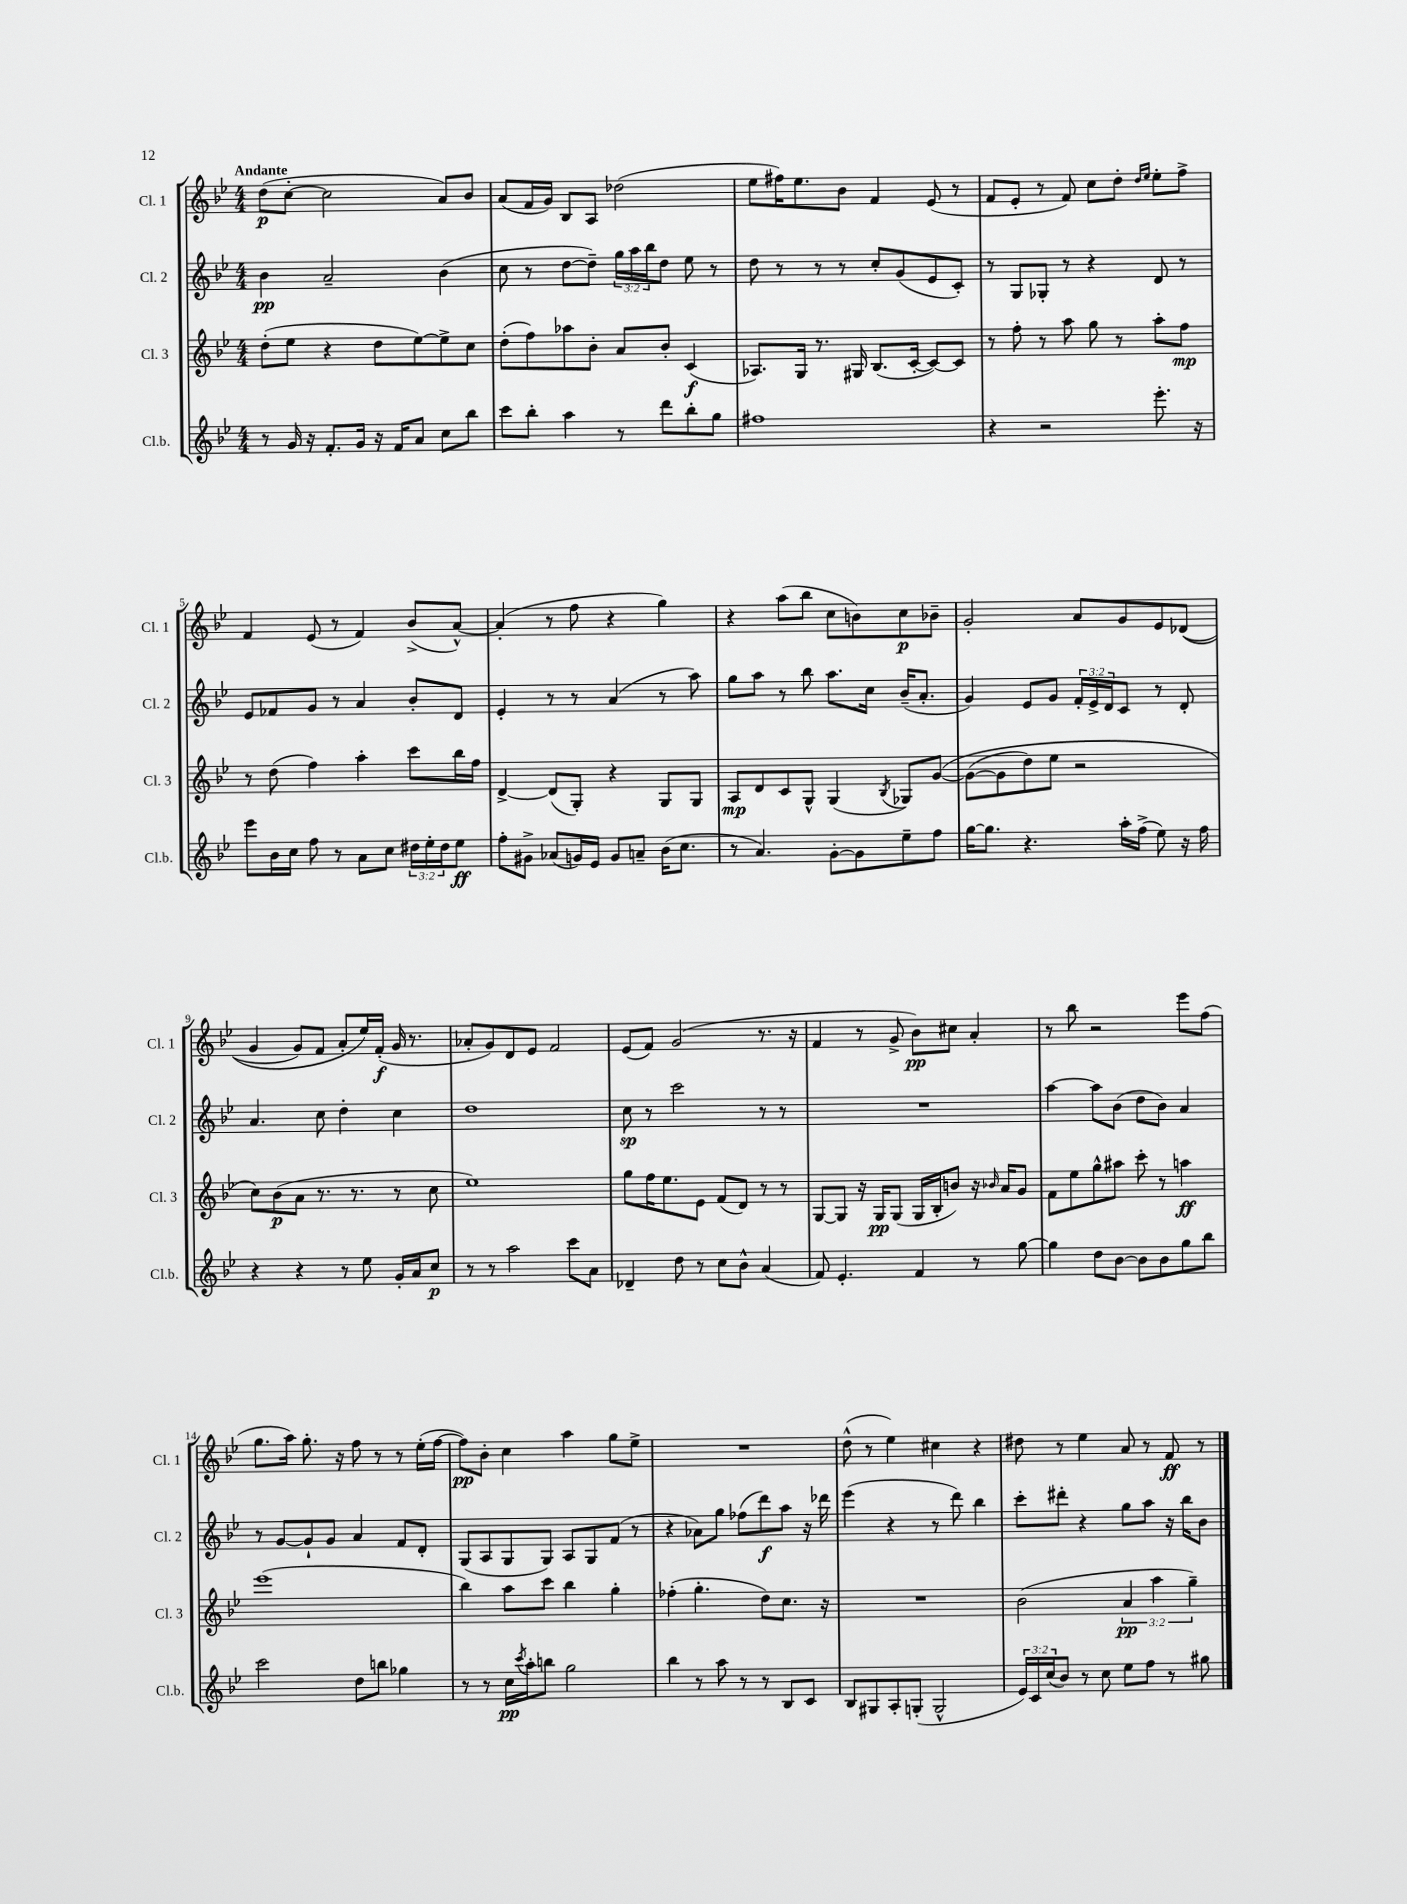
<<
\new StaffGroup <<
\new Staff = "s0" \with { instrumentName = "Cl. 1" shortInstrumentName = "Cl. 1" } {
    \clef treble \key bes \major \numericTimeSignature \time 4/4 \tempo "Andante"
    d''8\p( c''8~-. c''2 a'8) bes'8 |
    a'8( f'16 g'16) bes8 a8 des''2( |
    ees''8 fis''16) ees''8. bes'8 f'4 ees'8( r8 |
    f'8 ees'8-. r8 f'8) c''8 d''8-. \grace { d''16 ees''16 } ees''8-. f''8-> |
    f'4 ees'8( r8 f'4) bes'8->( a'8~-^) |
    a'4-.( r8 f''8 r4 g''4) |
    r4 a''8( bes''8 c''8 b'8) c''8\p bes'8-- |
    g'2-. a'8 g'8 ees'8 des'8(\( |
    g'4 g'8) f'8 a'8-. ees''16\) f'16-.\f( g'16 r8. |
    aes'8-. g'8) d'8 ees'8 f'2 |
    ees'8( f'8) g'2( r8. r16 |
    f'4 r8 g'8-> bes'8\pp) cis''8 a'4-. |
    r8 bes''8 r2 ees'''8 f''8( |
    g''8. a''16) g''8.-. r16 f''8 r8 r8 ees''16-.( f''16~ |
    f''8\pp) bes'8-. c''4 a''4 g''8 ees''8-> |
    R1 |
    d''8-^( r8 ees''4) cis''4 r4 |
    dis''8 r8 ees''4 a'8 r8 f'8\ff r8 \bar "|." |
}
\new Staff = "s1" \with { instrumentName = "Cl. 2" shortInstrumentName = "Cl. 2" } {
    \clef treble \key bes \major \numericTimeSignature \time 4/4 \override Staff.TupletNumber.text = #tuplet-number::calc-fraction-text
    bes'4\pp a'2-- bes'4( |
    c''8 r8 d''8~ d''8--) \tuplet 3/2 { g''16 a''16 bes''16 } d''8 ees''8 r8 |
    d''8 r8 r8 r8 c''8-. g'8( ees'8 c'8-.) |
    r8 g8 ges8-. r8 r4 d'8 r8 |
    ees'8 fes'8 g'8 r8 a'4 bes'8-. d'8 |
    ees'4-. r8 r8 a'4( r8 a''8) |
    g''8 a''8 r8 bes''8 a''8. c''16 bes'16--( a'8.-. |
    g'4) ees'8 g'8 \tuplet 3/2 { f'16-. ees'16-> d'16 } c'8 r8 d'8-. |
    a'4. c''8 d''4-. c''4 |
    d''1 |
    c''8\sp r8 c'''2 r8 r8 |
    R1 |
    a''4~ a''8 bes'8( d''8 bes'8) a'4 |
    r8 g'8~ g'8-! g'8 a'4 f'8 d'8-. |
    g8( a8 g8 g8) a8 g8 f'8( r8 |
    r4 aes'8) g''8 fes''8( d'''8\f) a''8 r16 des'''16 |
    ees'''4( r4 r8 d'''8) bes''4 |
    c'''8-. dis'''8-. r4 g''8 a''8 r16 bes''16 bes'8 \bar "|." |
}
\new Staff = "s2" \with { instrumentName = "Cl. 3" shortInstrumentName = "Cl. 3" } {
    \clef treble \key bes \major \numericTimeSignature \time 4/4 \override Staff.TupletNumber.text = #tuplet-number::calc-fraction-text
    d''8-.( ees''8 r4 d''8 ees''8~) ees''8-> c''8 |
    d''8-.( f''8) aes''8 bes'8-. a'8 bes'8-. c'4\f( |
    aes8.) g16 r8. gis16 bes8.( c'16~-. c'8~) c'8 |
    r8 f''8-. r8 a''8 g''8 r8 a''8-. f''8\mp |
    r8 d''8( f''4) a''4-. c'''8 bes''16 f''16 |
    d'4~-> d'8( g8-.) r4 g8 g8 |
    a8\mp d'8 c'8 g8-^ g4( \acciaccatura { bes8 } ges8) g'8~\( |
    g'8~( g'8 d''8) ees''8 r2 |
    c''8\) bes'8\p( a'8 r8. r8. r8 c''8 |
    ees''1) |
    g''8 f''16 ees''8. ees'8 f'8( d'8) r8 r8 |
    g8~ g8 r16 g16\pp g8( g16 bes16-. b'8) r16 \grace { bes'16 } a'16 g'8 |
    f'8 ees''8 g''8-^ ais''8 c'''8-. r8 a''4\ff |
    ees'''1( |
    bes''4) a''8 c'''8 bes''4 g''4-. |
    fes''4-.( g''4.-. d''8) c''8. r16 |
    R1 |
    bes'2( \tuplet 3/2 { a'4\pp a''4 g''4--) } \bar "|." |
}
\new Staff = "s3" \with { instrumentName = "Cl.b." shortInstrumentName = "Cl.b." } {
    \clef treble \key bes \major \numericTimeSignature \time 4/4 \override Staff.TupletNumber.text = #tuplet-number::calc-fraction-text
    r8 g'16 r16 f'8.-. g'16 r16 f'16 a'8 c''8 bes''8 |
    c'''8 bes''8-. a''4 r8 d'''8 bes''8-. g''8 |
    fis''1 |
    r4 r2 ees'''8.-. r16 |
    ees'''8 bes'16 c''16 f''8 r8 a'8 c''8 \tuplet 3/2 { dis''16 ees''16-. dis''16 } ees''8\ff |
    f''8-. gis'8-> aes'8( g'16) ees'16 g'8 a'8-- bes'16( c''8. |
    r8 a'4.) g'8~-. g'8 ees''8-- f''8 |
    g''16~ g''8. r4. a''16-. f''16->( ees''8) r16 f''16 |
    r4 r4 r8 ees''8 g'16-. a'16 c''8\p |
    r8 r8 a''2 c'''8 a'8 |
    des'4-- d''8 r8 c''8 bes'8-^ a'4( |
    f'8) ees'4.-. f'4 r8 g''8~ |
    g''4 d''8 bes'8~ bes'8 bes'8 g''8 bes''8 |
    c'''2 d''8 b''8 ges''4 |
    r8 r8 c''16\pp \acciaccatura { c'''8 } a''16-. b''8 g''2 |
    bes''4 r8 a''8 r8 r8 bes8 c'8 |
    bes8 gis8 a8-. g8-.( g2-^ |
    \tuplet 3/2 { ees'16) c'16 c''16( } bes'8) r8 c''8 ees''8 f''8 r8 gis''8 \bar "|." |
}
>>
>>
